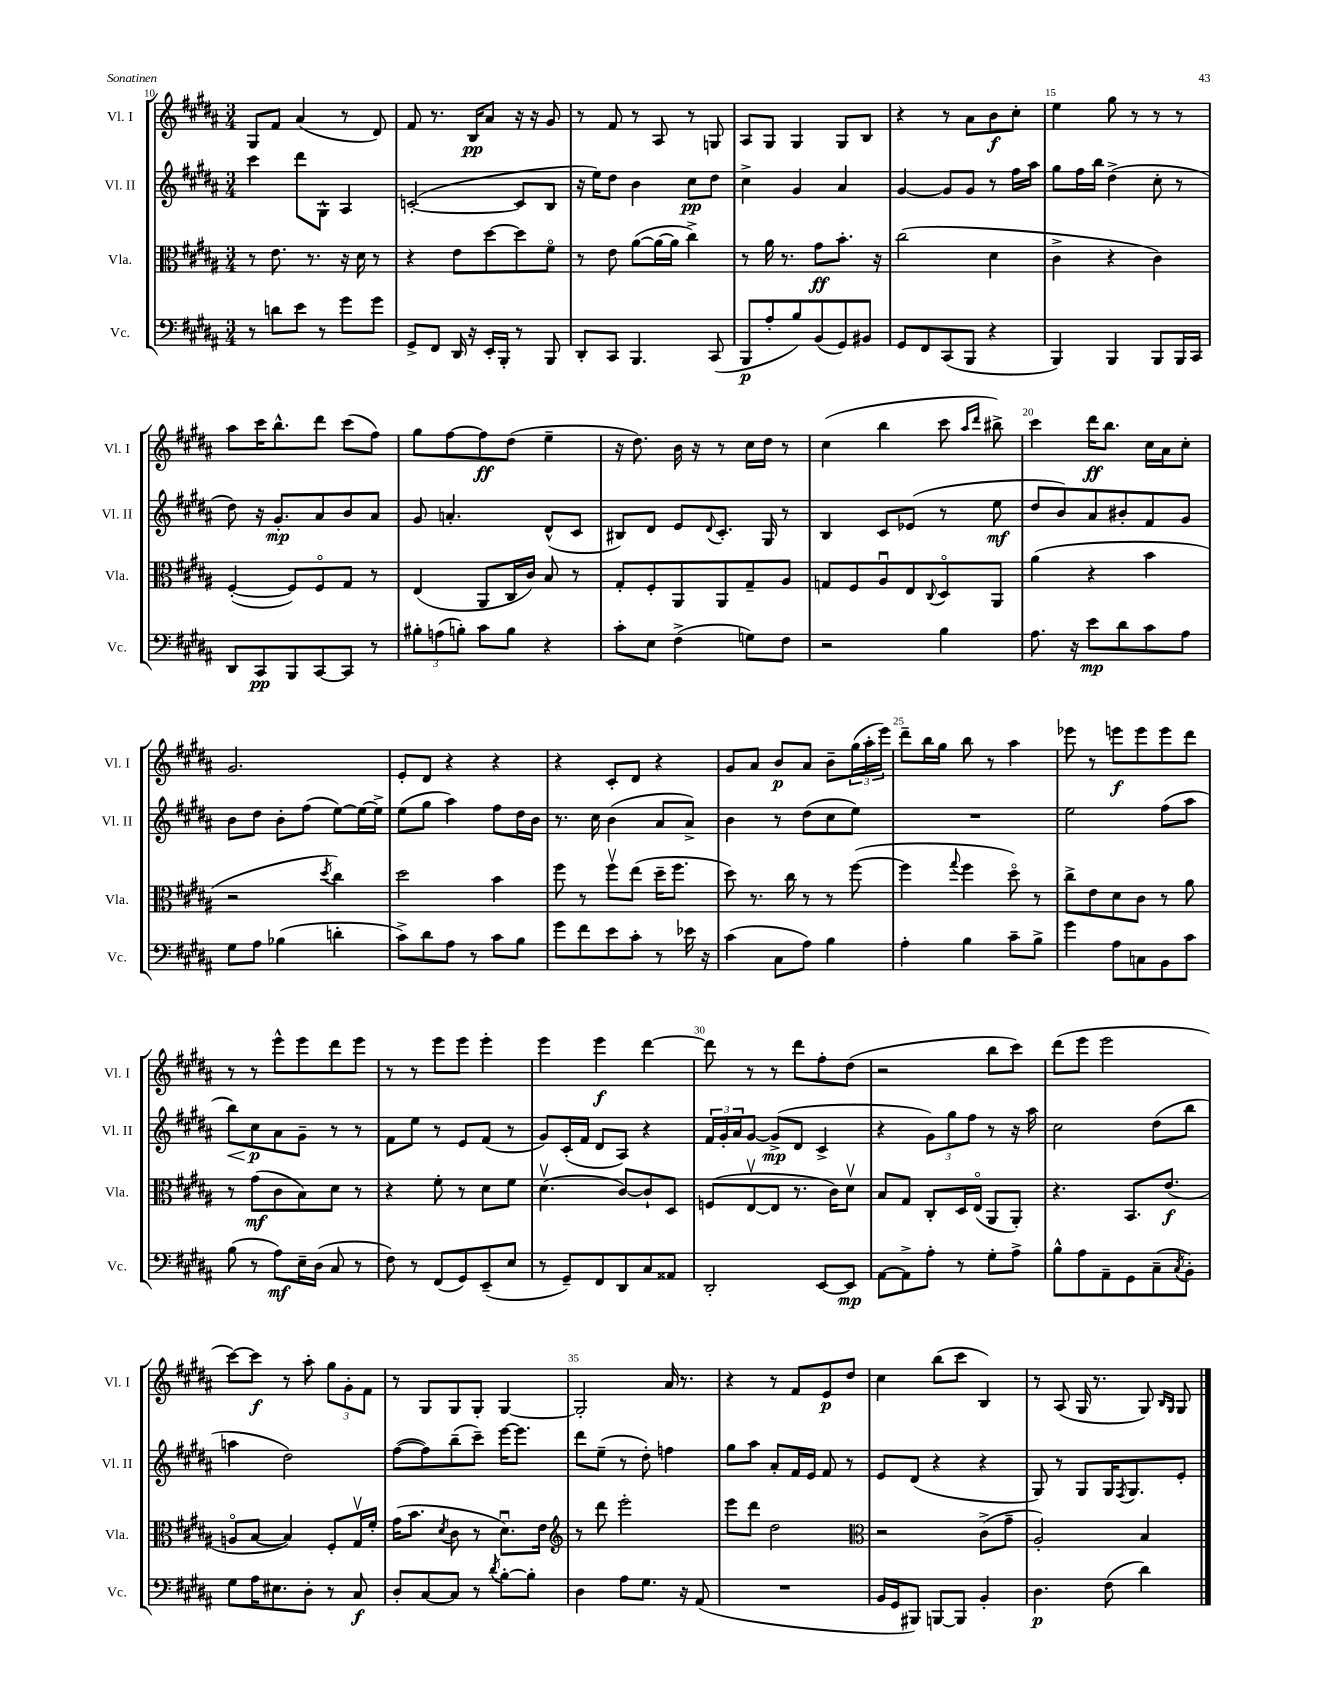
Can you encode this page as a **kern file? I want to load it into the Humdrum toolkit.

**kern	**dynam	**kern	**dynam	**kern	**dynam	**kern	**dynam
*part4	*part4	*part3	*part3	*part2	*part2	*part1	*part1
*staff4	*staff4	*staff3	*staff3	*staff2	*staff2	*staff1	*staff1
*I"Vc.	*	*I"Vla.	*	*I"Vl. II	*	*I"Vl. I	*
*I'Vc.	*	*I'Vla.	*	*I'Vl. II	*	*I'Vl. I	*
*clefF4	*	*clefC3	*	*clefG2	*	*clefG2	*
*k[f#c#g#d#a#]	*	*k[f#c#g#d#a#]	*	*k[f#c#g#d#a#]	*	*k[f#c#g#d#a#]	*
*M3/4	*	*M3/4	*	*M3/4	*	*M3/4	*
=10	=10	=10	=10	=10	=10	=10	=10
8r	.	8r	.	4ccc#\	.	8G#/L	.
8dn\L	.	8.e\	.	.	.	8f#/J	.
8e\J	.	.	.	8ddd#\L	.	(4a#/	.
.	.	8.r	.	.	.	.	.
8r	.	.	.	8G#^^\J	.	.	.
8g#\L	.	16r	.	4A#/	.	8r	.
.	.	16d#\	.	.	.	.	.
8g#\J	.	8r	.	.	.	8d#/)	.
=11	=11	=11	=11	=11	=11	=11	=11
8GG#^/L	.	4r	.	([2cn'/	.	8f#/	.
8FF#/J	.	.	.	.	.	8.r	.
16DD#/	.	8e\L	.	.	.	.	.
16r	.	.	.	.	.	16B/KL	pp
16EE'/LL	.	[8dd#\	.	.	.	8a#/J	.
16BBB'/JJ	.	.	.	.	.	.	.
8r	.	8dd#\]	.	8c/L]	.	16r	.
.	.	.	.	.	.	16r	.
8BBB/	.	8f#\J	.	8B/J	.	8g#/	.
=12	=12	=12	=12	=12	=12	=12	=12
8DD#'/L	.	8r	.	16r	.	8r	.
.	.	.	.	16ee\KL)	.	.	.
8CC#/J	.	8e\	.	8dd#\J	.	8f#/	.
4.BBB/	.	([8a#\L	.	4b\	.	8r	.
.	.	16a#\L_	.	.	.	8A#/	.
.	.	16a#\JJ]	.	.	.	.	.
.	.	4cc#^\)	.	8cc#\L	pp	8r	.
(8CC#/	.	.	.	8dd#\J	.	8Gn/	.
=13	=13	=13	=13	=13	=13	=13	=13
8BBB/L	p	8r	.	4cc#^\	.	8A#/L	.
8A#'/	.	16a#\	.	.	.	8G#/J	.
.	.	8.r	.	.	.	.	.
8B/)	.	.	.	4g#/	.	4G#/	.
(8BB/	.	8g#\L	ff	.	.	.	.
8GG#/)	.	8.b'\J	.	4a#/	.	8G#/L	.
8BB#X/J	.	.	.	.	.	8B/J	.
.	.	16r	.	.	.	.	.
=14	=14	=14	=14	=14	=14	=14	=14
8GG#/L	.	(2cc#\	.	[4g#/	.	4r	.
8FF#/	.	.	.	.	.	.	.
(8CC#/	.	.	.	8g#/L]	.	8r	.
8BBB/J	.	.	.	8g#/J	.	8a#\L	.
4r	.	4d#\	.	8r	.	8b\	f
.	.	.	.	16ff#\LL	.	8cc#'\J	.
.	.	.	.	16aa#\JJ	.	.	.
=15	=15	=15	=15	=15	=15	=15	=15
4BBB/)	.	4c#^\	.	8gg#\L	.	4ee\	.
.	.	.	.	16ff#\L	.	.	.
.	.	.	.	16bb\JJ	.	.	.
4BBB/	.	4r	.	(4dd#^\	.	8gg#\	.
.	.	.	.	.	.	8r	.
8BBB/L	.	4c#\)	.	8cc#'\	.	8r	.
16BBB/L	.	.	.	8r	.	8r	.
16CC#/JJ	.	.	.	.	.	.	.
!!LO:LB:g=z
=16	=16	=16	=16	=16	=16	=16	=16
8DD#/L	.	([4F#'/	.	8dd#\)	.	8aa#\L	.
8CC#/	pp	.	.	16r	.	16ccc#\K	.
.	.	.	.	8.g#'/L	mp	8.bb^^\	.
8BBB/	.	8F#/L])	.	.	.	.	.
[8CC#/	.	8F#/	.	8a#/	.	8ddd#\J	.
8CC#/J]	.	8G#/J	.	8b/	.	(8ccc#\L	.
8r	.	8r	.	8a#/J	.	8ff#\J)	.
=17	=17	=17	=17	=17	=17	=17	=17
12B#X'\L	.	(4E/	.	8g#/	.	8gg#\L	.
(12An\	.	.	.	.	.	.	.
.	.	.	.	4.an'/	.	[8ff#\	.
12Bn'\J)	.	.	.	.	.	.	.
8c#\L	.	8AA#/L	.	.	.	8ff#\]	ff
8B\J	.	16C#/L	.	.	.	(8dd#\J	.
.	.	16c#/JJ)	.	.	.	.	.
4r	.	8B/	.	(8d#^^/L	.	4ee~\	.
.	.	8r	.	8c#/J	.	.	.
=18	=18	=18	=18	=18	=18	=18	=18
8c#'\L	.	8G#'/L	.	8B#X/L)	.	16r	.
.	.	.	.	.	.	8.dd#\)	.
8E\J	.	8F#'/	.	8d#/J	.	.	.
(4F#^\	.	8AA#/	.	8e/L	.	16b\	.
.	.	.	.	.	.	16r	.
.	.	.	.	8qqd#/	.	.	.
.	.	8AA#/	.	8.c#'/J	.	8r	.
8Gn\L)	.	8G#~/	.	.	.	16cc#\LL	.
.	.	.	.	16G#/	.	16dd#\JJ	.
8F#\J	.	8A#/J	.	8r	.	8r	.
=19	=19	=19	=19	=19	=19	=19	=19
2r	.	8Gn/L	.	4B/	.	(4cc#\	.
.	.	8F#/	.	.	.	.	.
.	.	8A#u/	.	8c#/L	.	4bb\	.
.	.	8E/	.	(8e-X/J	.	.	.
.	.	8qqC#/	.	.	.	.	.
4B\	.	8D#/	.	8r	.	8ccc#\	.
.	.	.	.	.	.	16qqaa#/LL	.
.	.	.	.	.	.	16qqddd#/JJ	.
.	.	8AA#/J	.	8ee\	mf	8bb#X^\)	.
=20	=20	=20	=20	=20	=20	=20	=20
8.A#\	.	(4a#\	.	8dd#/L	.	4ccc#\	.
.	.	.	.	8b/)	.	.	.
16r	.	.	.	.	.	.	.
8e\L	mp	4r	.	8a#/	.	16ddd#\KL	ff
.	.	.	.	.	.	8.bb\J	.
8d#\	.	.	.	8b#X'/	.	.	.
8c#\	.	4b\	.	8f#/	.	16cc#\LL	.
.	.	.	.	.	.	16a#\J	.
8A#\J	.	.	.	8g#/J	.	8cc#'\J	.
!!LO:LB:g=z
=21	=21	=21	=21	=21	=21	=21	=21
8G#\L	.	2r	.	8b\L	.	2.g#/	.
8A#\J	.	.	.	8dd#\J	.	.	.
(4B-X\	.	.	.	8b'\L	.	.	.
.	.	.	.	(8ff#\J	.	.	.
.	.	8qdd#/	.	.	.	.	.
4dn'\	.	4cc#\)	.	[8ee\L)	.	.	.
.	.	.	.	16ee\L_	.	.	.
.	.	.	.	16ee^\JJ]	.	.	.
=22	=22	=22	=22	=22	=22	=22	=22
8c#^\L)	.	2dd#\	.	(8ee\L	.	8e'/L	.
8d#\	.	.	.	8gg#\J	.	8d#/J	.
8A#\J	.	.	.	4aa#\)	.	4r	.
8r	.	.	.	.	.	.	.
8c#\L	.	4b\	.	8ff#\L	.	4r	.
8B\J	.	.	.	16dd#\L	.	.	.
.	.	.	.	16b\JJ	.	.	.
=23	=23	=23	=23	=23	=23	=23	=23
8g#\L	.	8ff#\	.	8.r	.	4r	.
8f#\	.	8r	.	.	.	.	.
.	.	.	.	16cc#\	.	.	.
8e\	.	8ff#v\L	.	(4b\	.	8c#'/L	.
8c#'\J	.	(8ee\J	.	.	.	8d#/J	.
8r	.	16dd#~\KL	.	8a#/L	.	4r	.
.	.	8.ff#\J	.	.	.	.	.
16e-X\	.	.	.	8a#^/J)	.	.	.
16r	.	.	.	.	.	.	.
=24	=24	=24	=24	=24	=24	=24	=24
(4c#\	.	8dd#\)	.	4b\	.	8g#/L	.
.	.	8.r	.	.	.	8a#/J	.
8C#\L	.	.	.	8r	.	8b/L	p
.	.	16cc#\	.	.	.	.	.
8A#\J)	.	8r	.	(8dd#\L	.	8a#/J	.
4B\	.	8r	.	8cc#\	.	8b~\L	.
.	.	([8ff#\	.	8ee\J)	.	(24gg#\L	.
.	.	.	.	.	.	24aa#'\	.
.	.	.	.	.	.	24eee\JJ)	.
=25	=25	=25	=25	=25	=25	=25	=25
4A#'\	.	4ff#\]	.	2.r	.	8ddd#~\L	.
.	.	.	.	.	.	16bb\L	.
.	.	.	.	.	.	16gg#\JJ	.
.	.	8qqgg#/	.	.	.	.	.
4B\	.	4ff#\	.	.	.	8bb\	.
.	.	.	.	.	.	8r	.
8c#~\L	.	8dd#\)	.	.	.	4aa#\	.
8B^\J	.	8r	.	.	.	.	.
=26	=26	=26	=26	=26	=26	=26	=26
4g#\	.	8cc#^\L	.	2ee\	.	8eee-X\	.
.	.	8e\	.	.	.	8r	.
8A#\L	.	8d#\	.	.	.	8eeen\L	f
8Cn\	.	8c#\J	.	.	.	8eee\	.
8BB\	.	8r	.	(8ff#\L	.	8eee\	.
8c#\J	.	8a#\	.	8aa#\J	.	8ddd#\J	.
!!LO:LB:g=z
=27	=27	=27	=27	=27	=27	=27	=27
!	!	!	!	!	!LO:HP:b	!	!
(8B\	.	8r	.	8bb\L)	<	8r	.
8r	.	(8g#\L	mf	8cc#\	p	8r	.
8A#\L)	mf	8c#\	.	8a#\	[	8eee^^\L	.
16E~\L	.	8B\)	.	8g#~\J	.	8eee\	.
(16D#\JJ	.	.	.	.	.	.	.
8C#/	.	8d#\J	.	8r	.	8ddd#\	.
8r	.	8r	.	8r	.	8eee\J	.
=28	=28	=28	=28	=28	=28	=28	=28
8F#\)	.	4r	.	8f#\L	.	8r	.
8r	.	.	.	8ee\J	.	8r	.
(8FF#/L	.	8f#'\	.	8r	.	8eee\L	.
8GG#/)	.	8r	.	8e/L	.	8eee\J	.
(8EE~/	.	8d#\L	.	(8f#/J	.	4eee'\	.
8E/J	.	8f#\J	.	8r	.	.	.
=29	=29	=29	=29	=29	=29	=29	=29
8r	.	(4.d#v\	.	8g#/L)	.	4eee\	.
8GG#~/L)	.	.	.	(16c#'/L	.	.	.
.	.	.	.	16f#/JJ	.	.	.
8FF#/	.	.	.	8d#/L	.	4eee\	f
8DD#/	.	[8c#/L)	.	8A#/J)	.	.	.
8C#/	.	8c#`/]	.	4r	.	[4ddd#\	.
8AA##X/J	.	8D#/J	.	.	.	.	.
=30	=30	=30	=30	=30	=30	=30	=30
2DD#'/	.	(8Fn/L	.	24f#/LL	.	8ddd#\]	.
.	.	.	.	24g#'/	.	.	.
.	.	.	.	24a#/J	.	.	.
.	.	[8Ev/	.	[8g#/J	.	8r	.
.	.	8E/J]	.	(8g#^/L]	mp	8r	.
.	.	8.r	.	8d#/J	.	8ddd#\L	.
[8EE/L	.	.	.	4c#^/	.	8ff#'\	.
.	.	16c#\KL)	.	.	.	.	.
8EE/J]	mp	8d#v\J	.	.	.	(8dd#\J	.
=31	=31	=31	=31	=31	=31	=31	=31
[8AA#\L	.	8B/L	.	4r	.	2r	.
8AA#^\]	.	8G#/J	.	.	.	.	.
8A#'\J	.	8C#'/L	.	12g#\L)	.	.	.
.	.	.	.	12gg#\	.	.	.
8r	.	16D#/L	.	.	.	.	.
.	.	.	.	12ff#\J	.	.	.
.	.	(16E/JJ	.	.	.	.	.
8G#'\L	.	8AA#/L	.	8r	.	8bb\L	.
8A#^\J	.	8AA#'/J)	.	16r	.	8ccc#\J)	.
.	.	.	.	16aa#\	.	.	.
=32	=32	=32	=32	=32	=32	=32	=32
8B^^\L	.	4.r	.	2cc#\	.	(8ddd#\L	.
8A#\	.	.	.	.	.	8eee\J	.
8AA#~\	.	.	.	.	.	2eee\	.
8GG#\	.	8.BB/L	.	.	.	.	.
(8C#~\	.	.	.	(8dd#\L	.	.	.
.	.	(8.e/J	f	.	.	.	.
8qC#/	.	.	.	.	.	.	.
8BB'\J)	.	.	.	8bb\J	.	.	.
!!LO:LB:g=z
=33	=33	=33	=33	=33	=33	=33	=33
8G#\L	.	8An/L	.	4aan\	.	[8ccc#\L)	.
16A#\K	.	[8B/J	.	.	.	8ccc#\J]	f
8.E#X\	.	.	.	.	.	.	.
.	.	4B/])	.	2dd#\)	.	8r	.
8D#'\J	.	.	.	.	.	8aa#'\	.
8r	.	8F#'/L	.	.	.	12gg#\L	.
.	.	.	.	.	.	12g#'\	.
8C#/	f	16G#v/L	.	.	.	.	.
.	.	.	.	.	.	12f#\J	.
.	.	16f#'/JJ	.	.	.	.	.
=34	=34	=34	=34	=34	=34	=34	=34
8D#'/L	.	(16g#\KL	.	([8ff#\L	.	8r	.
.	.	8.b\J	.	.	.	.	.
[8C#/	.	.	.	8ff#\])	.	8G#/L	.
.	.	8qd#/	.	.	.	.	.
8C#/J]	.	8c#\	.	(8bb~\	.	8G#/	.
8r	.	8r	.	8ccc#~\J)	.	8G#'/J	.
8qd#/	.	.	.	.	.	.	.
[8B'\L	.	8.d#u\L)	.	[16eee\KL	.	[4G#/	.
.	.	.	.	8.eee\J]	.	.	.
8B'\J]	.	.	.	.	.	.	.
.	.	16e\Jk	.	.	.	.	.
=35	=35	=35	=35	=35	=35	=35	=35
*	*	*clefG2	*	*	*	*	*
4D#\	.	8r	.	8ddd#\L	.	2G#'/]	.
.	.	8ddd#\	.	(8ee~\J	.	.	.
8A#\L	.	2eee'\	.	8r	.	.	.
8.G#\J	.	.	.	8dd#'\)	.	.	.
.	.	.	.	4ffn\	.	16a#/	.
16r	.	.	.	.	.	8.r	.
(8AA#/	.	.	.	.	.	.	.
=36	=36	=36	=36	=36	=36	=36	=36
2.r	.	8eee\L	.	8gg#\L	.	4r	.
.	.	8ddd#\J	.	8aa#\J	.	.	.
.	.	2dd#\	.	8a#'/L	.	8r	.
.	.	.	.	16f#/L	.	8f#/L	.
.	.	.	.	16e/JJ	.	.	.
.	.	.	.	8f#/	.	8e/	p
.	.	.	.	8r	.	8dd#/J	.
=37	=37	=37	=37	=37	=37	=37	=37
*	*	*clefC3	*	*	*	*	*
16BB/LL	.	2r	.	8e/L	.	4cc#\	.
16GG#/J	.	.	.	.	.	.	.
8BBB#X/J)	.	.	.	(8d#/J	.	.	.
[8BBBn/L	.	.	.	4r	.	(8bb\L	.
8BBB/J]	.	.	.	.	.	8ccc#\J	.
4BB'/	.	(8c#^\L	.	4r	.	4B/)	.
.	.	8g#~\J	.	.	.	.	.
=38	=38	=38	=38	=38	=38	=38	=38
4.D#\	p	2A#'/)	.	8G#/)	.	8r	.
.	.	.	.	8r	.	(8A#/	.
.	.	.	.	8G#/L	.	16G#/	.
.	.	.	.	.	.	8.r	.
(8F#\	.	.	.	16G#/K	.	.	.
.	.	.	.	8qF#/	.	.	.
.	.	.	.	8.G#/	.	.	.
4d#\)	.	4B/	.	.	.	8G#/)	.
.	.	.	.	.	.	16qqB/LL	.
.	.	.	.	.	.	16qqG#/JJ	.
.	.	.	.	8e'/J	.	8G#/	.
==	==	==	==	==	==	==	==
*-	*-	*-	*-	*-	*-	*-	*-
